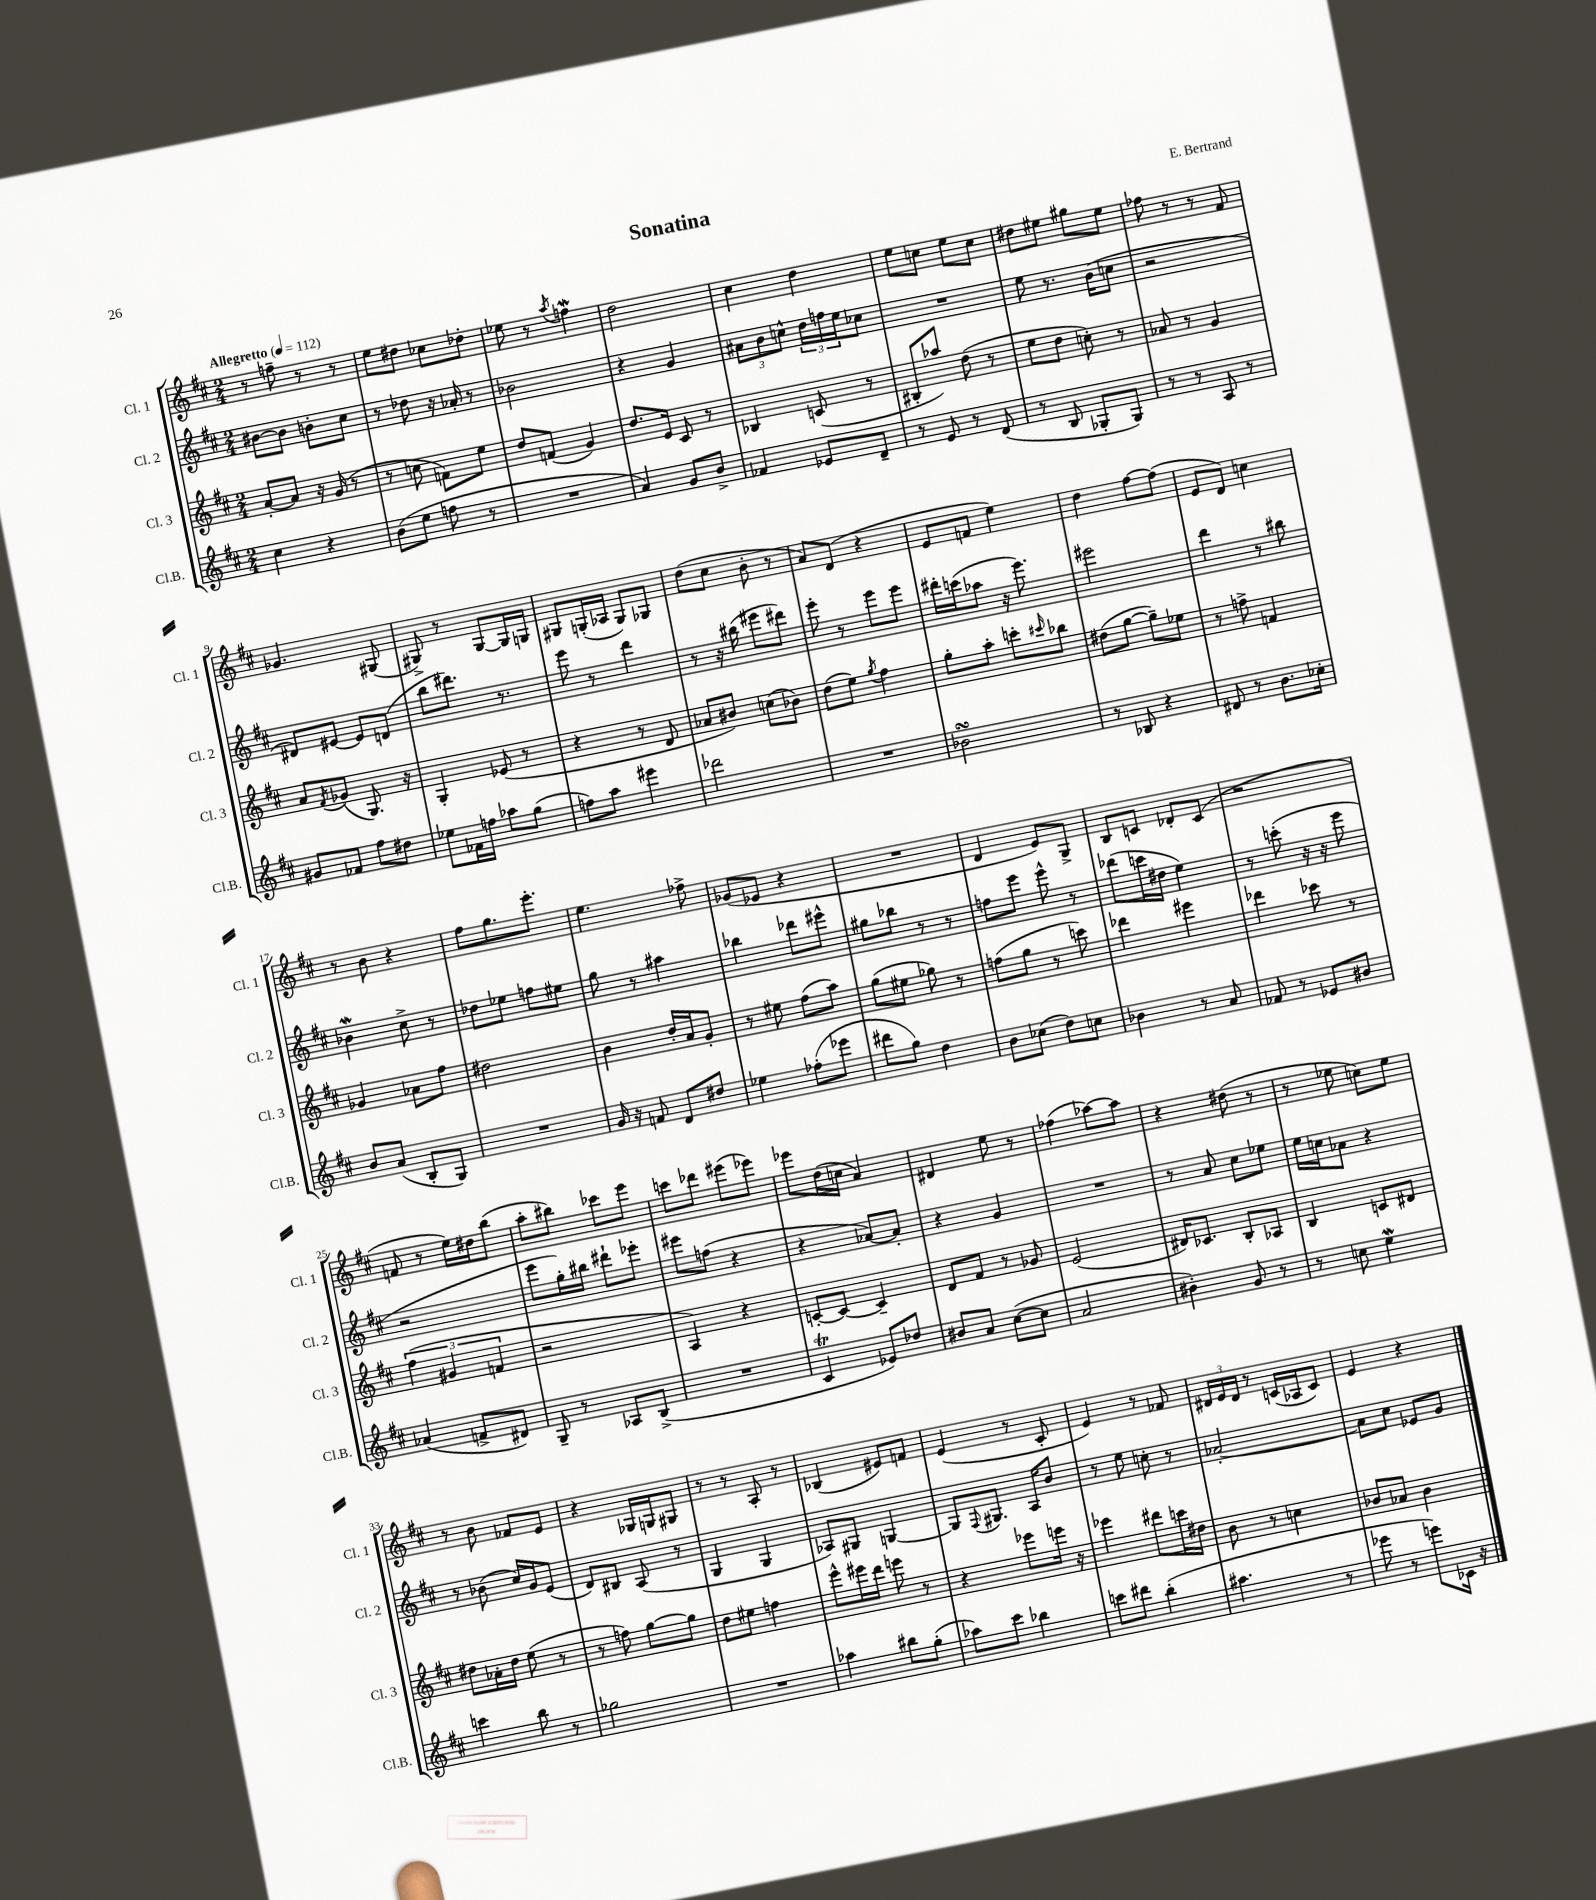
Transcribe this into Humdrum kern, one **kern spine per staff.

**kern	**kern	**kern	**kern
*part4	*part3	*part2	*part1
*staff4	*staff3	*staff2	*staff1
*I"Cl.B.	*I"Cl. 3	*I"Cl. 2	*I"Cl. 1
*I'Cl.B.	*I'Cl. 3	*I'Cl. 2	*I'Cl. 1
*clefG2	*clefG2	*clefG2	*clefG2
*k[f#c#]	*k[f#c#]	*k[f#c#]	*k[f#c#]
*M2/4	*M2/4	*M2/4	*M2/4
*MM112	*MM112	*MM112	*MM112
=1	=1	=1	=1
!	!	!	!LO:TX:a:B:t=Allegretto
4cc#\	[8a'/L	[8b#X\L	8r
.	8a/J]	8b#\J]	8ffn~\
4r	16r	8bn'\L	8r
.	(16g/	.	.
.	8r	8cc#\J	8r
=2	=2	=2	=2
(8b\L	8r	8r	8ee\L
8ee\J	8ccn\	8dd-X\	8dd#X\J
8ffn\	8fn\L)	16r	8cc-X\L
.	.	16a-X'/	.
8r	8ee\J	8r	8dd-X'\J
=3	=3	=3	=3
2r	8dd/L	2b-X\	8ee-X\
.	(8fn/J	.	8r
.	.	.	8qaa/
.	4g/)	.	4ffnw\
=4	=4	=4	=4
4a/)	8.dd/L	4r	2dd\
.	16e/Jk	.	.
8g/L	8c#/	4g/	.
8b^/J	8r	.	.
=5	=5	=5	=5
4f-X/	4B-X/	12a#X\L	4cc#\
.	.	12b\	.
.	.	12ccn^^\J	.
8e-X/L	(8cn/	24dd\LL	4dd\
.	.	24ffn\	.
.	.	24ee\J	.
8d~/J	8r	8cc-X\J	.
=6	=6	=6	=6
8r	8B#X'/L	2r	8ee\L
8e/	8aa-X/J)	.	8ccn\J
8r	(8dd\	.	8ee\L
(8d/	8r	.	8cc\J
=7	=7	=7	=7
8r	8ee\L	8ee\	8dd#X\L
8B/	8dd\J	8.r	8ee#X\J
8G-X'/L	8ccn'\)	.	8gg#X\L
.	.	(16b\KL	.
8G-/J)	8r	8ccn\J	8ee#\J
=8	=8	=8	=8
8r	8a-X/	2r	8ff-X\
8r	8r	.	8r
8A/	4g/	.	8r
8r	.	.	8f#/
!!LO:LB:g=z
=9	=9	=9	=9
8g#X/L	8a/L	8d#X/L)	4.g-X/
.	8qf#/	.	.
8f-X/J	(8g-X/J	[8e#X/J	.
8ff#\L	8.G/)	8e#/L]	.
8dd#X\J	.	(8dn/J	(8G#X/
.	16r	.	.
=10	=10	=10	=10
8ee-X\L	4G'/	8bb\L	8G#X^/)
16f-X\L	.	8.ddd#X\J)	8r
16ffn\JJ	.	.	.
8aa-X\L	(8e-X/	.	[8G#/L
.	.	8.r	.
(8gg\J	8r	.	16G#/L]
.	.	.	16Gn/JJ
=11	=11	=11	=11
8ffn\L)	4r	8eee\	8G#X/L
8aa\J	.	8r	(16Gn'/L
.	.	.	16A-X/JJ
4eee#X\	8r	4ddd\	8G/L)
.	8d/	.	8G-X/J
=12	=12	=12	=12
2ddd-X\	8a-X/L	8r	(8dd\L
.	8b#X/J)	16r	8cc#\J
.	.	(16bb#X\	.
.	(8ccn\L	8eee#X\L	8b'\
.	8b-X\J)	8ddd#X\J)	8r
=13	=13	=13	=13
2r	(8dd\L	8eee'\	8a/L)
.	8ee\J)	8r	(8d/J
.	8qgg/	.	.
.	4ff#\	8eee\L	4r
.	.	8eee\J	.
=14	=14	=14	=14
2b-XsSSs\	8gg'\L	16ddd#X'\LL	8e/L
.	.	(16cccn\J	.
.	8aa'\J	8aa-X\J	8fn/J
.	8cccn'\L	16r	4ee\)
.	.	8.eee\)	.
.	16qqccc#X/	.	.
.	8bb-X\J	.	.
=15	=15	=15	=15
8r	(8dd#X\L	2eee#X\	4dd\
8B-X/	[8gg\J	.	.
4r	8gg~\L])	.	[8ff#\L
.	8ee-X\J	.	(8ff#\J]
=16	=16	=16	=16
8d#X/	8r	4ddd\	8e/L
8r	8ffn^\	.	8d/J)
8.b\L	4fn/	8r	4ccn\
.	.	8bb#X\	.
16cc-X'\Jk	.	.	.
!!LO:LB:g=z
=17	=17	=17	=17
8b/L	4g-X/	4b-Xw\	8r
(8a/J	.	.	8b\
8B'/L	8a-X\L	8cc#^\	4r
8G/J)	8ff#\J	8r	.
=18	=18	=18	=18
2r	2dd#X\	8dd-X\L	8ff#\L
.	.	8ee-X\J	8.gg\
.	.	8ffn\L	.
.	.	.	8.eee'\J
.	.	8ee#X\J	.
=19	=19	=19	=19
16g/	4b\	8gg\	4.ee\
16r	.	.	.
8fn/	.	8r	.
8d/L	16dd'/LL	4aa#X\	.
.	16a/J	.	.
8dd#X/J	8g'/J	.	8ff-X^\
=20	=20	=20	=20
4ee-X\	8r	4bb-X\	(8g-X/L
.	8ee#X\	.	8e-X/J
(8ff-X'\L	(8ff#\L	8ddd-X\L	4r
8eee-X\J	8aa\J)	8eee#X^^\J	.
=21	=21	=21	=21
8ddd#X\L	(8gg\L	8gg#X\L	2r
8gg\J)	8ee#X\J	8bb-X\J	.
4dd\	8gg-X\)	8r	.
.	8r	8r	.
=22	=22	=22	=22
8b\L	(8ffn\L	8ffn\L	4d/
(8cc-X\J	8gg\J	8eee\J	.
8dd\L)	8r	8eee^^\	8e/L)
8ccn\J	8cccn\)	8r	8G^/J
=23	=23	=23	=23
4b-X\	4ddd-X\	(8ddd-X\L	8B/L
.	.	16cccn\L	8cn/J
.	.	16dd#X\JJ	.
8r	4eee#X\	4ee\)	8d-X'/L
8a/	.	.	(8c/J
=24	=24	=24	=24
8f-X/	4ddd-X\	8r	2r
8r	.	(8cccn'\	.
8e-X/L	8ccc-X\	16r	.
.	.	16r	.
8b#X/J	8r	8eee\	.
!!LO:LB:g=z
=25	=25	=25	=25
(4a-X/	(6ff#\	2r	8fn/
.	.	.	8r
.	6g#X/	.	.
8fn^/L	.	.	16ee\LL)
.	.	.	16dd#X\J
.	6fn/	.	.
8d#X/J)	.	.	(8bb\J
=26	=26	=26	=26
8G~/	2r	8eee\L	8aa'\L
8r	.	16gg'\L)	8bb#X\J)
.	.	16bb#X\JJ	.
8A-X/L	.	8ddd#X`\L	8ccc-X\L
(8B^/J	.	8eee-X'\J	8eee\J
=27	=27	=27	=27
2r	4A/)	8eee#X\L	8cccn\L
.	.	(8ffn\J	8ddd-X\J
.	4r	4r	(8eee#X\L
.	.	.	8eee-X\J)
=28	=28	=28	=28
4c#t/	[8cn'/L	4r	8eee-X\L
.	8c/J_	.	(16dd\L
.	.	.	16ccn\JJ
8e-X/L)	4c~/]	[8a-X/L)	4a/)
8dd-X/J	.	8a-'/J]	.
=29	=29	=29	=29
8b#X/L	8d/L	4r	4d#X/
8a/J	8f#/J	.	.
([8cc#\L	8r	4g/	8ee\
8cc#\J]	8g-X/	.	8r
=30	=30	=30	=30
2a/	(2e/	2r	(4ff-X\
.	.	.	[8aa-X\L)
.	.	.	8aa-\J]
=31	=31	=31	=31
4b#X'\)	16d#X/KL)	8r	4r
.	8.c-X/J	.	.
.	.	8a/	.
8g/	8B'/L	8cc#\L	(8dd#X\
8r	8A-X/J	8ee-X\J	8r
=32	=32	=32	=32
8r	4B/	16ee\LL	8r
.	.	16ccn\J	.
8ccn\	.	8a-X\J	8ee-X\
4eeW\	8cn/L	4r	8ccn\L)
.	8d#X/J	.	8ee-\J
!!LO:LB:g=z
=33	=33	=33	=33
4cccn\	8dd#X\L	8r	8r
.	16a-X'\L	(8b-X\	8b\
.	16dd#\JJ	.	.
8bb\	(8ee\	16cc#/LL)	8f-X/L
.	.	16g/J	.
8r	8r	(8e/J	8e/J
=34	=34	=34	=34
2gg-X\	8r	8d/L)	4r
.	8ffn\)	8B#X/J	.
.	[8gg\L	(8A/	16G-X/LL
.	.	.	16Gn/J
.	8gg\J]	8r	8G#X/J
=35	=35	=35	=35
2r	8dd\L	4G/	8r
.	8ee#X\J	.	8r
.	4ffn\	4G/	8A'/
.	.	.	8r
=36	=36	=36	=36
4aa-X\	8eee^^\L	8A-X/L)	(4B-X/
.	16eee#X\L	8G#X/J	.
.	16ddd\JJ	.	.
8bb#X\L	8eeen\	[4Gn/	8e#X/L)
(8gg'\J	8r	.	8fn/J
=37	=37	=37	=37
8aa-X\L)	4r	8G/L]	(4e/
.	.	8qqF#/	.
8ccc#\J	.	8.G#X/J	.
4bb-X\	8eee-X\L	.	8r
.	.	16A/KL	.
.	16eeen\Jk	8b/J	8c#'/
.	16r	.	.
=38	=38	=38	=38
8cccn\L	4eee-X\	8r	4e/)
8ddd#X\J	.	8ee\	.
(4bb'\	8ddd#X\L	8ccn'\	8r
.	16cccn\L	8r	8f-X/
.	16dd#X\JJ	.	.
=39	=39	=39	=39
4.aa#X\	8b\	[2a-X'/	24d#X/LL
.	.	.	24e/
.	.	.	24d#/JJ
.	8r	.	8r
.	4ccn\	.	(16cn/LL
.	.	.	16A-X/J
8r	.	.	8c/J)
=40	=40	=40	=40
8eee-X\	8b-X/L	8a-\L]	4e/
8r	8a-X/J	8cc#\J	.
8eeen\L)	4b-\	8e-X/L	4r
16c-X\Jk	.	8g/J	.
16r	.	.	.
==	==	==	==
*-	*-	*-	*-
